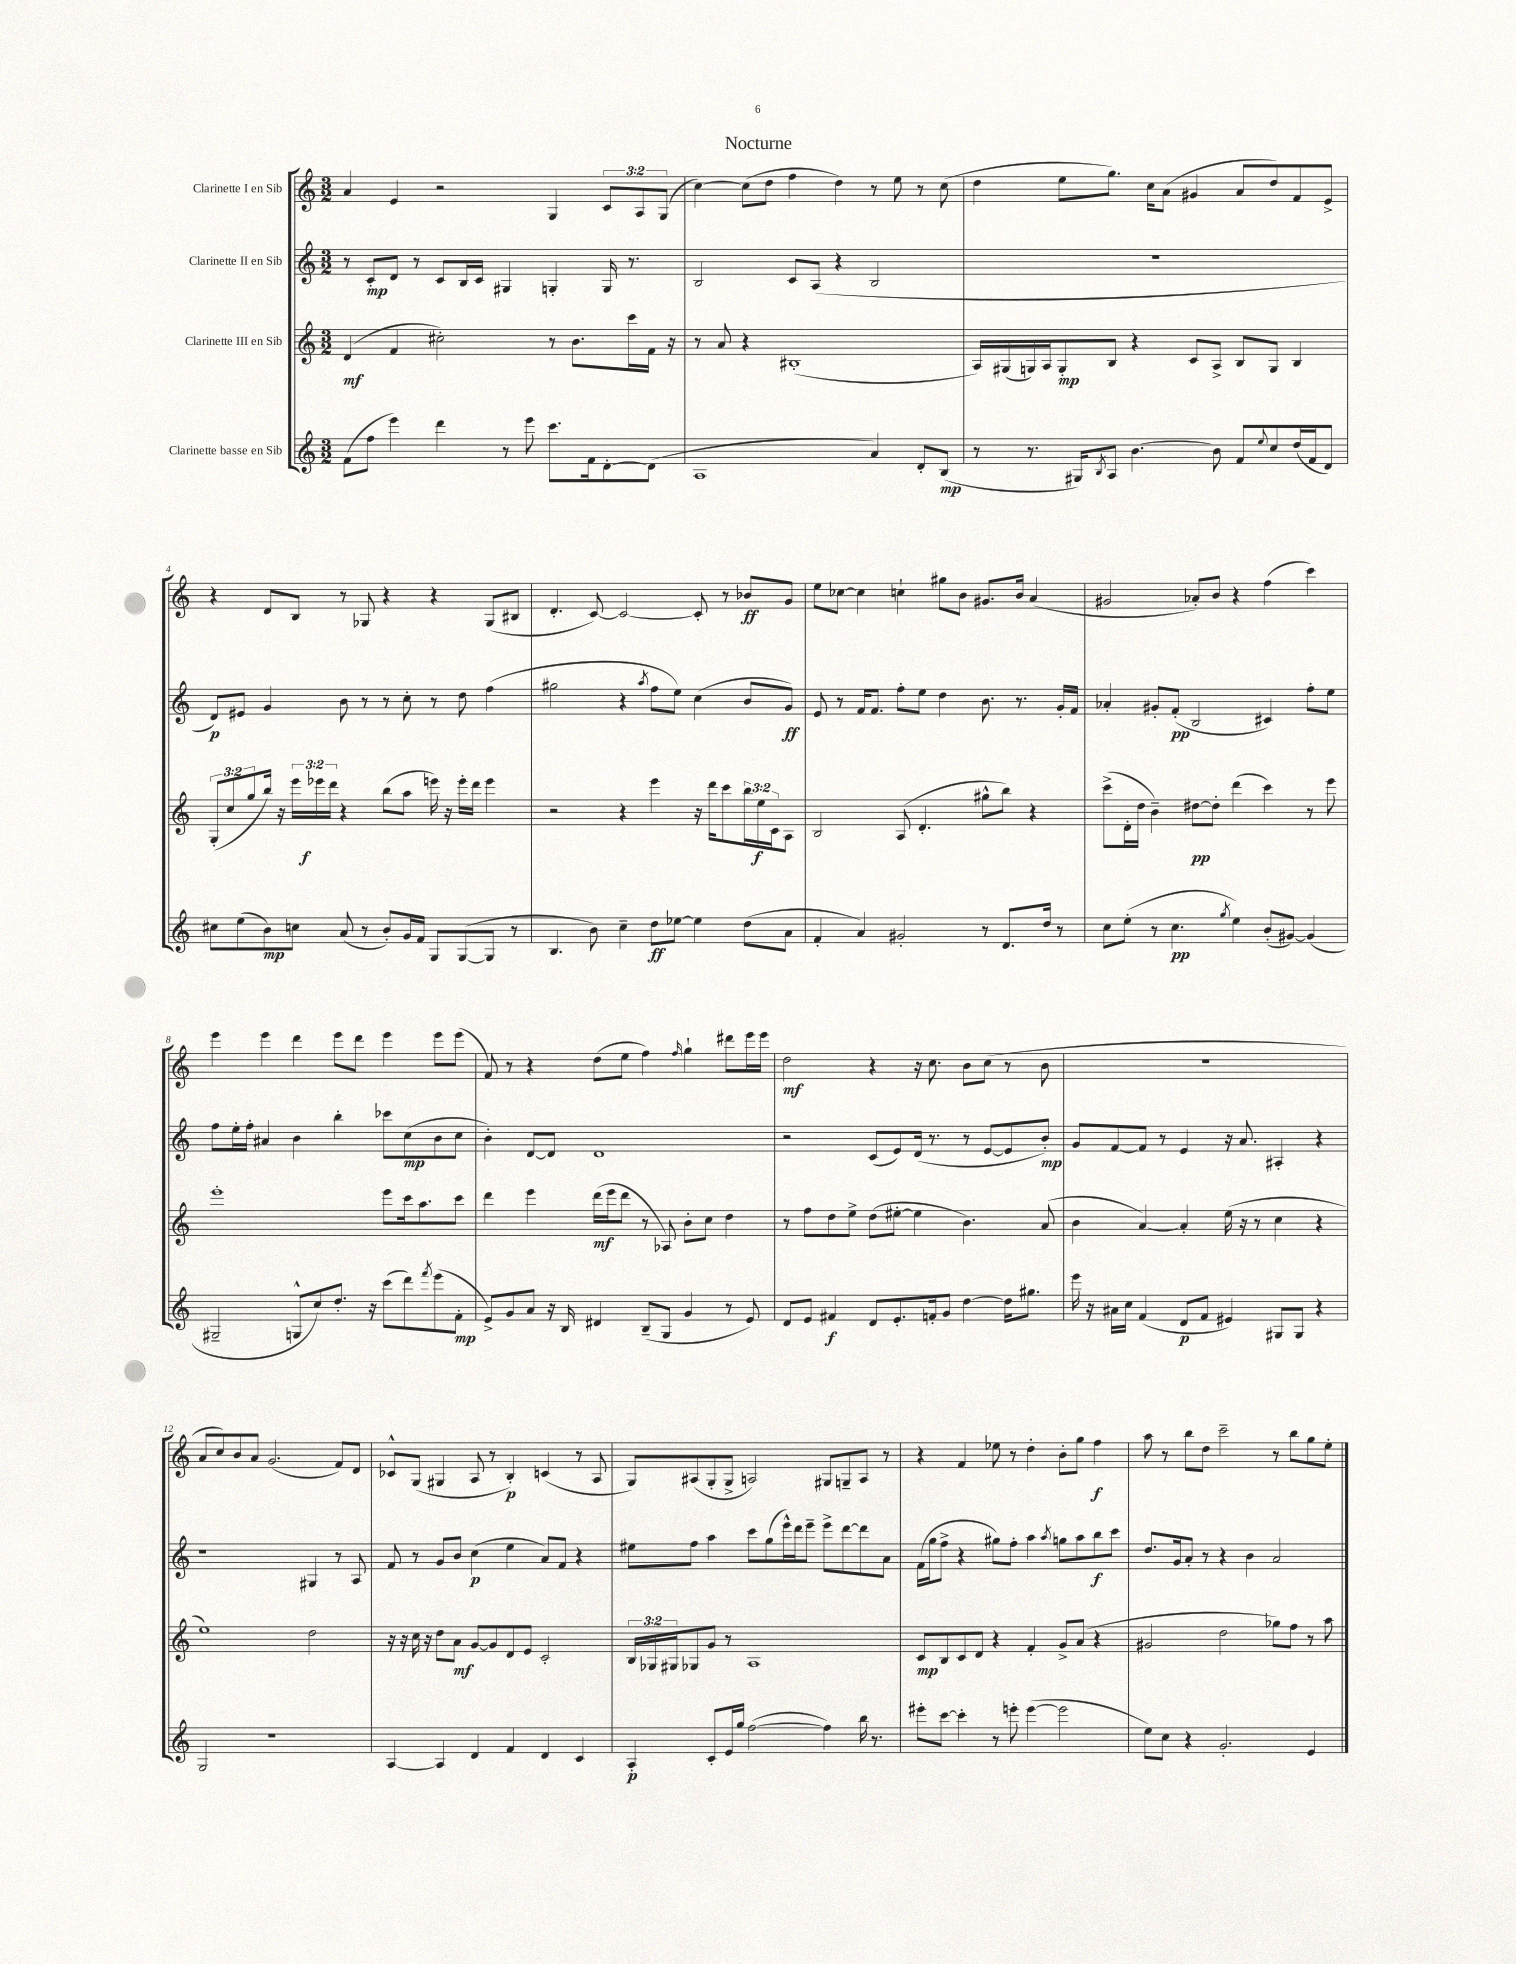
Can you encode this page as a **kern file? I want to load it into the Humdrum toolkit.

**kern	**dynam	**kern	**dynam	**kern	**dynam	**kern	**dynam
*part4	*part4	*part3	*part3	*part2	*part2	*part1	*part1
*staff4	*staff4	*staff3	*staff3	*staff2	*staff2	*staff1	*staff1
*I"Clarinette basse en Sib	*	*I"Clarinette III en Sib	*	*I"Clarinette II en Sib	*	*I"Clarinette I en Sib	*
*clefG2	*	*clefG2	*	*clefG2	*	*clefG2	*
*k[]	*	*k[]	*	*k[]	*	*k[]	*
*M3/2	*	*M3/2	*	*M3/2	*	*M3/2	*
=1	=1	=1	=1	=1	=1	=1	=1
(8f\L	.	(4d/	mf	8r	.	4a/	.
8ff\J	.	.	.	8c'/L	mp	.	.
4eee\)	.	4f/	.	8d/J	.	4e/	.
.	.	.	.	8r	.	.	.
4ddd\	.	2cc#X'\)	.	8c/L	.	2r	.
.	.	.	.	16B/L	.	.	.
.	.	.	.	16c/JJ	.	.	.
8r	.	.	.	4G#X/	.	.	.
8eee\	.	.	.	.	.	.	.
8.ccc\L	.	8r	.	4Gn'/	.	4G/	.
.	.	8.b\L	.	.	.	.	.
16f\k	.	.	.	.	.	.	.
[8d'\	.	.	.	16G/	.	12c/L	.
.	.	16ccc\L	.	8.r	.	.	.
.	.	.	.	.	.	12A/	.
(8d\J]	.	16f\JJ	.	.	.	.	.
.	.	.	.	.	.	(12G/J	.
.	.	16r	.	.	.	.	.
=2	=2	=2	=2	=2	=2	=2	=2
1A	.	8r	.	2B/	.	[4cc\)	.
.	.	8a/	.	.	.	.	.
.	.	4r	.	.	.	(8cc\L]	.
.	.	.	.	.	.	8dd\J	.
.	.	(1B#X'	.	8c/L	.	4ff\	.
.	.	.	.	(8A/J	.	.	.
.	.	.	.	4r	.	4dd\)	.
4a/)	.	.	.	2B/	.	8r	.
.	.	.	.	.	.	8ee\	.
8d'/L	.	.	.	.	.	8r	.
(8B/J	mp	.	.	.	.	(8cc\	.
=3	=3	=3	=3	=3	=3	=3	=3
8r	.	16A/LL)	.	1.r	.	4dd\	.
.	.	(16G#X/	.	.	.	.	.
8.r	.	16Gn/)	.	.	.	.	.
.	.	16A/J	.	.	.	.	.
.	.	8G'/	mp	.	.	8ee\L	.
16G#X/KL)	.	.	.	.	.	.	.
8qB/	.	.	.	.	.	.	.
8A/J	.	8B/J	.	.	.	8.gg\J)	.
[4.b\	.	4r	.	.	.	.	.
.	.	.	.	.	.	16cc\KL	.
.	.	.	.	.	.	(8a\J	.
.	.	8c/L	.	.	.	4g#X/	.
8b\]	.	8A^/J	.	.	.	.	.
8f/L	.	8B/L	.	.	.	8a/L	.
8qqee/	.	.	.	.	.	.	.
8cc/	.	8G/J	.	.	.	8dd/)	.
(16dd/L	.	4B/	.	.	.	8f/	.
16f/J	.	.	.	.	.	.	.
8d/J)	.	.	.	.	.	8e^/J	.
!!LO:LB:g=z
=4	=4	=4	=4	=4	=4	=4	=4
8cc#X\L	.	(12G'/L	.	8d/L)	p	4r	.
.	.	12cc/	.	.	.	.	.
(8ee\	.	.	.	8e#X/J	.	.	.
.	.	12gg/	.	.	.	.	.
8b\)	mp	16bb/Jk)	.	4g/	.	8d/L	.
.	.	16r	.	.	.	.	.
8ccn\J	.	24eee\LL	.	.	.	8B/J	.
.	.	24eee-X\	f	.	.	.	.
.	.	24ddd\JJ	.	.	.	.	.
(8a/	.	4r	.	8b\	.	8r	.
8r	.	.	.	8r	.	8G-X/	.
8b'/L)	.	(8bb\L	.	8r	.	4r	.
16g/L	.	8aa\J	.	8cc'\	.	.	.
16f/JJ	.	.	.	.	.	.	.
8G/L	.	16eeen\)	.	8r	.	4r	.
.	.	16r	.	.	.	.	.
([8G/	.	16eee'\LL	.	8dd\	.	.	.
.	.	16ddd\JJ	.	.	.	.	.
8G/J]	.	4eee\	.	(4ff\	.	(8G-/L	.
8r	.	.	.	.	.	8B#X/J	.
=5	=5	=5	=5	=5	=5	=5	=5
4.B/	.	2r	.	2gg#X\	.	4.d'/	.
8b\)	.	.	.	.	.	[8c/)	.
4cc~\	.	4r	.	4r	.	2c/_	.
.	.	.	.	8qaa/	.	.	.
8dd\L	ff	4eee\	.	8ff\L	.	.	.
[8ee-X\J	.	.	.	8ee\J)	.	.	.
4ee-\]	.	16r	.	(4cc\	.	8c'/]	.
.	.	16ddd\KL	.	.	.	.	.
.	.	8ccc\	.	.	.	8r	.
(8dd\L	.	24bb\L	.	8b/L	.	8b-X/L	ff
.	.	24ee\	f	.	.	.	.
.	.	24c\J	.	.	.	.	.
8a\J	.	8A\J	.	8g/J)	ff	8g/J	.
=6	=6	=6	=6	=6	=6	=6	=6
4f'/	.	2B/	.	8e/	.	8ee\L	.
.	.	.	.	8r	.	[8cc-X\J	.
4a/)	.	.	.	16f/KL	.	4cc-\]	.
.	.	.	.	8.f/J	.	.	.
2g#X'/	.	(8A/	.	8ff'\L	.	4ccn`\	.
.	.	4.d'/	.	8ee\J	.	.	.
.	.	.	.	4dd\	.	8gg#X\L	.
.	.	.	.	.	.	8b\J	.
8r	.	8gg#X^^\L	.	8.b\	.	8.g#X/L	.
8.d/L	.	8bb\J)	.	.	.	.	.
.	.	.	.	8.r	.	16b/Jk	.
.	.	4r	.	.	.	(4a/	.
16dd/Jk	.	.	.	.	.	.	.
8r	.	.	.	16g'/LL	.	.	.
.	.	.	.	16f/JJ	.	.	.
=7	=7	=7	=7	=7	=7	=7	=7
8cc\L	.	(8ccc^\L	.	4a-X'/	.	2g#X/	.
(8ee'\J	.	16d'\L	.	.	.	.	.
.	.	16dd\JJ	.	.	.	.	.
8r	.	4b~\)	.	8g#X'/L	.	.	.
4.cc\	pp	.	.	(8f'/J	pp	.	.
.	.	[8dd#X\L	pp	2B/	.	8a-X'/L)	.
.	.	8dd#'\J]	.	.	.	8b/J	.
8qgg/	.	.	.	.	.	.	.
4ee\)	.	(4ddd\	.	.	.	4r	.
(8b'/L	.	4ccc\)	.	4c#X/)	.	(4ff\	.
[8g#X/J)	.	.	.	.	.	.	.
(4g#/]	.	8r	.	8ff'\L	.	4ccc\)	.
.	.	8eee\	.	8ee\J	.	.	.
!!LO:LB:g=z
=8	=8	=8	=8	=8	=8	=8	=8
2G#X~/	.	1eee'	.	8ff\L	.	4eee\	.
.	.	.	.	16ee'\L	.	.	.
.	.	.	.	16ff'\JJ	.	.	.
.	.	.	.	4a#X/	.	4eee\	.
8Gn^^/L	.	.	.	4b\	.	4ddd\	.
8cc/)	.	.	.	.	.	.	.
8.dd'/J	.	.	.	4bb'\	.	8eee\L	.
.	.	.	.	.	.	8ddd\J	.
16r	.	.	.	.	.	.	.
(8ccc\L	.	8eee\L	.	8ccc-X\L	.	4eee\	.
8ddd\)	.	16ccc\k	.	(8cc\	mp	.	.
.	.	8.aa\	.	.	.	.	.
8qfff/	.	.	.	.	.	.	.
(8eee\	.	.	.	8b\	.	8eee\L	.
8f'\J	mp	8ccc\J	.	8cc\J	.	(8eee\J	.
=9	=9	=9	=9	=9	=9	=9	=9
8e^/L)	.	4ddd\	.	4b'\)	.	8f/)	.
8g/	.	.	.	.	.	8r	.
8a/J	.	4eee\	.	[8d/L	.	4r	.
16r	.	.	.	8d/J]	.	.	.
16B/	.	.	.	.	.	.	.
4d#X/	.	(16ddd\LL	mf	1d	.	(8dd\L	.
.	.	16eee\J	.	.	.	.	.
.	.	8ddd\J	.	.	.	8ee\J	.
(8B~/L	.	8r	.	.	.	4ff\)	.
8G/J	.	8A-X/)	.	.	.	.	.
.	.	.	.	.	.	16qqff/	.
4g/	.	8b'\L	.	.	.	4gg`\	.
.	.	8cc\J	.	.	.	.	.
8r	.	4dd\	.	.	.	8ddd#X\L	.
8e/)	.	.	.	.	.	16eee\L	.
.	.	.	.	.	.	16eee\JJ	.
=10	=10	=10	=10	=10	=10	=10	=10
8d/L	.	8r	.	2r	.	2dd\	mf
8e/J	.	8ff\L	.	.	.	.	.
4f#X/	f	8dd\	.	.	.	.	.
.	.	8ee^\J	.	.	.	.	.
8d/L	.	(8dd\L	.	(8c/L	.	4r	.
8.e'/	.	[8ee#X'\J	.	8e/)	.	.	.
.	.	4ee#\]	.	(16d/Jk	.	16r	.
16fn'/k	.	.	.	8.r	.	8.cc\	.
8g/J	.	.	.	.	.	.	.
[4dd\	.	4.b\)	.	8r	.	8b\L	.
.	.	.	.	[8e/L	.	(8cc\J	.
16dd\KL]	.	.	.	8e/]	.	8r	.
8.gg#X\J	.	.	.	.	.	.	.
.	.	(8a/	.	8b'/J)	mp	8b\	.
=11	=11	=11	=11	=11	=11	=11	=11
16eee\	.	4b\	.	8g/L	.	1.r	.
16r	.	.	.	.	.	.	.
16a#X\LL	.	.	.	[8f/	.	.	.
16cc\JJ	.	.	.	.	.	.	.
(4f/	.	[4a/)	.	8f/J]	.	.	.
.	.	.	.	8r	.	.	.
8d/L	p	4a'/]	.	4e/	.	.	.
8f/J	.	.	.	.	.	.	.
4e#X/)	.	(16ee\	.	16r	.	.	.
.	.	16r	.	8.a/	.	.	.
.	.	8r	.	.	.	.	.
8G#X/L	.	4cc\	.	4A#X'/	.	.	.
8G#/J	.	.	.	.	.	.	.
4r	.	4r	.	4r	.	.	.
!!LO:LB:g=z
=12	=12	=12	=12	=12	=12	=12	=12
2G/	.	1ee)	.	1r	.	8a/L	.
.	.	.	.	.	.	8cc/)	.
.	.	.	.	.	.	8b/	.
.	.	.	.	.	.	8a/J	.
1r	.	.	.	.	.	(2.g/	.
.	.	2dd\	.	4G#X/	.	.	.
.	.	.	.	8r	.	8f/L)	.
.	.	.	.	8A/	.	8d/J	.
=13	=13	=13	=13	=13	=13	=13	=13
[4A/	.	16r	.	8f/	.	8c-X^^/L	.
.	.	16r	.	.	.	.	.
.	.	16cc\	.	8r	.	(8G/J	.
.	.	16r	.	.	.	.	.
4A/]	.	8dd\L	.	8g/L	.	4G#X/	.
.	.	8a\J	mf	8b/J	.	.	.
4d/	.	[8g/L	.	(4cc\	p	8A/	.
.	.	8g/]	.	.	.	8r	.
4f/	.	8d/	.	4ee\	.	4B'/)	p
.	.	8e/J	.	.	.	.	.
4d/	.	2c'/	.	8a/L)	.	(4cn/	.
.	.	.	.	8f/J	.	.	.
4c/	.	.	.	4r	.	8r	.
.	.	.	.	.	.	8A/	.
=14	=14	=14	=14	=14	=14	=14	=14
4A'/	p	24B/LL	.	8ee#X\L	.	8G/L)	.
.	.	24G-X/	.	.	.	.	.
.	.	24G#X/J	.	.	.	.	.
.	.	8G-X/	.	8ff\J	.	(8A#X/	.
8c'/L	.	8g/J	.	4aa\	.	8G'/	.
16e/L	.	8r	.	.	.	8G^/J	.
16gg/JJ	.	.	.	.	.	.	.
([2ff\	.	1A	.	8ccc\L	.	2An/)	.
.	.	.	.	(8gg\	.	.	.
.	.	.	.	16eee^^\L)	.	.	.
.	.	.	.	16ddd\J	.	.	.
.	.	.	.	8eee~\J	.	.	.
4ff\])	.	.	.	8eee^\L	.	8G#X/L	.
.	.	.	.	[8ddd\	.	8Gn~/	.
16bb\	.	.	.	8ddd\]	.	8A/J	.
8.r	.	.	.	.	.	.	.
.	.	.	.	8a\J	.	8r	.
=15	=15	=15	=15	=15	=15	=15	=15
8eee#X'\L	.	8c/L	mp	(16f\LL	.	4r	.
.	.	.	.	16gg\J	.	.	.
[8ccc\J	.	8B/	.	8ff^\J	.	.	.
4ccc'\]	.	8c/	.	4r	.	4f/	.
.	.	8d/J	.	.	.	.	.
8r	.	4r	.	8gg#X\L)	.	8ee-X\	.
8eeen'\	.	.	.	8ff'\J	.	8r	.
([4eee\	.	4f'/	.	4aa\	.	4dd'\	.
.	.	.	.	8qaa/	.	.	.
2eee\]	.	8g^/L	.	8ggn\L	.	8b'\L	.
.	.	(8a/J	.	8aa\	.	8gg\J	.
.	.	4r	.	8bb\	f	4ff\	f
.	.	.	.	8ccc\J	.	.	.
=16	=16	=16	=16	=16	=16	=16	=16
8ee\L)	.	2g#X/	.	8.dd/L	.	8aa\	.
8cc\J	.	.	.	.	.	8r	.
.	.	.	.	16g/k	.	.	.
4r	.	.	.	8a'/J	.	8bb\L	.
.	.	.	.	8r	.	8dd\J	.
2.g'/	.	2dd\	.	4r	.	2ccc~\	.
.	.	.	.	4b\	.	.	.
.	.	8gg-X\L)	.	2a/	.	8r	.
.	.	8ff\J	.	.	.	8bb\L	.
4e/	.	8r	.	.	.	8gg\	.
.	.	8aa\	.	.	.	8ee'\J	.
==	==	==	==	==	==	==	==
*-	*-	*-	*-	*-	*-	*-	*-
